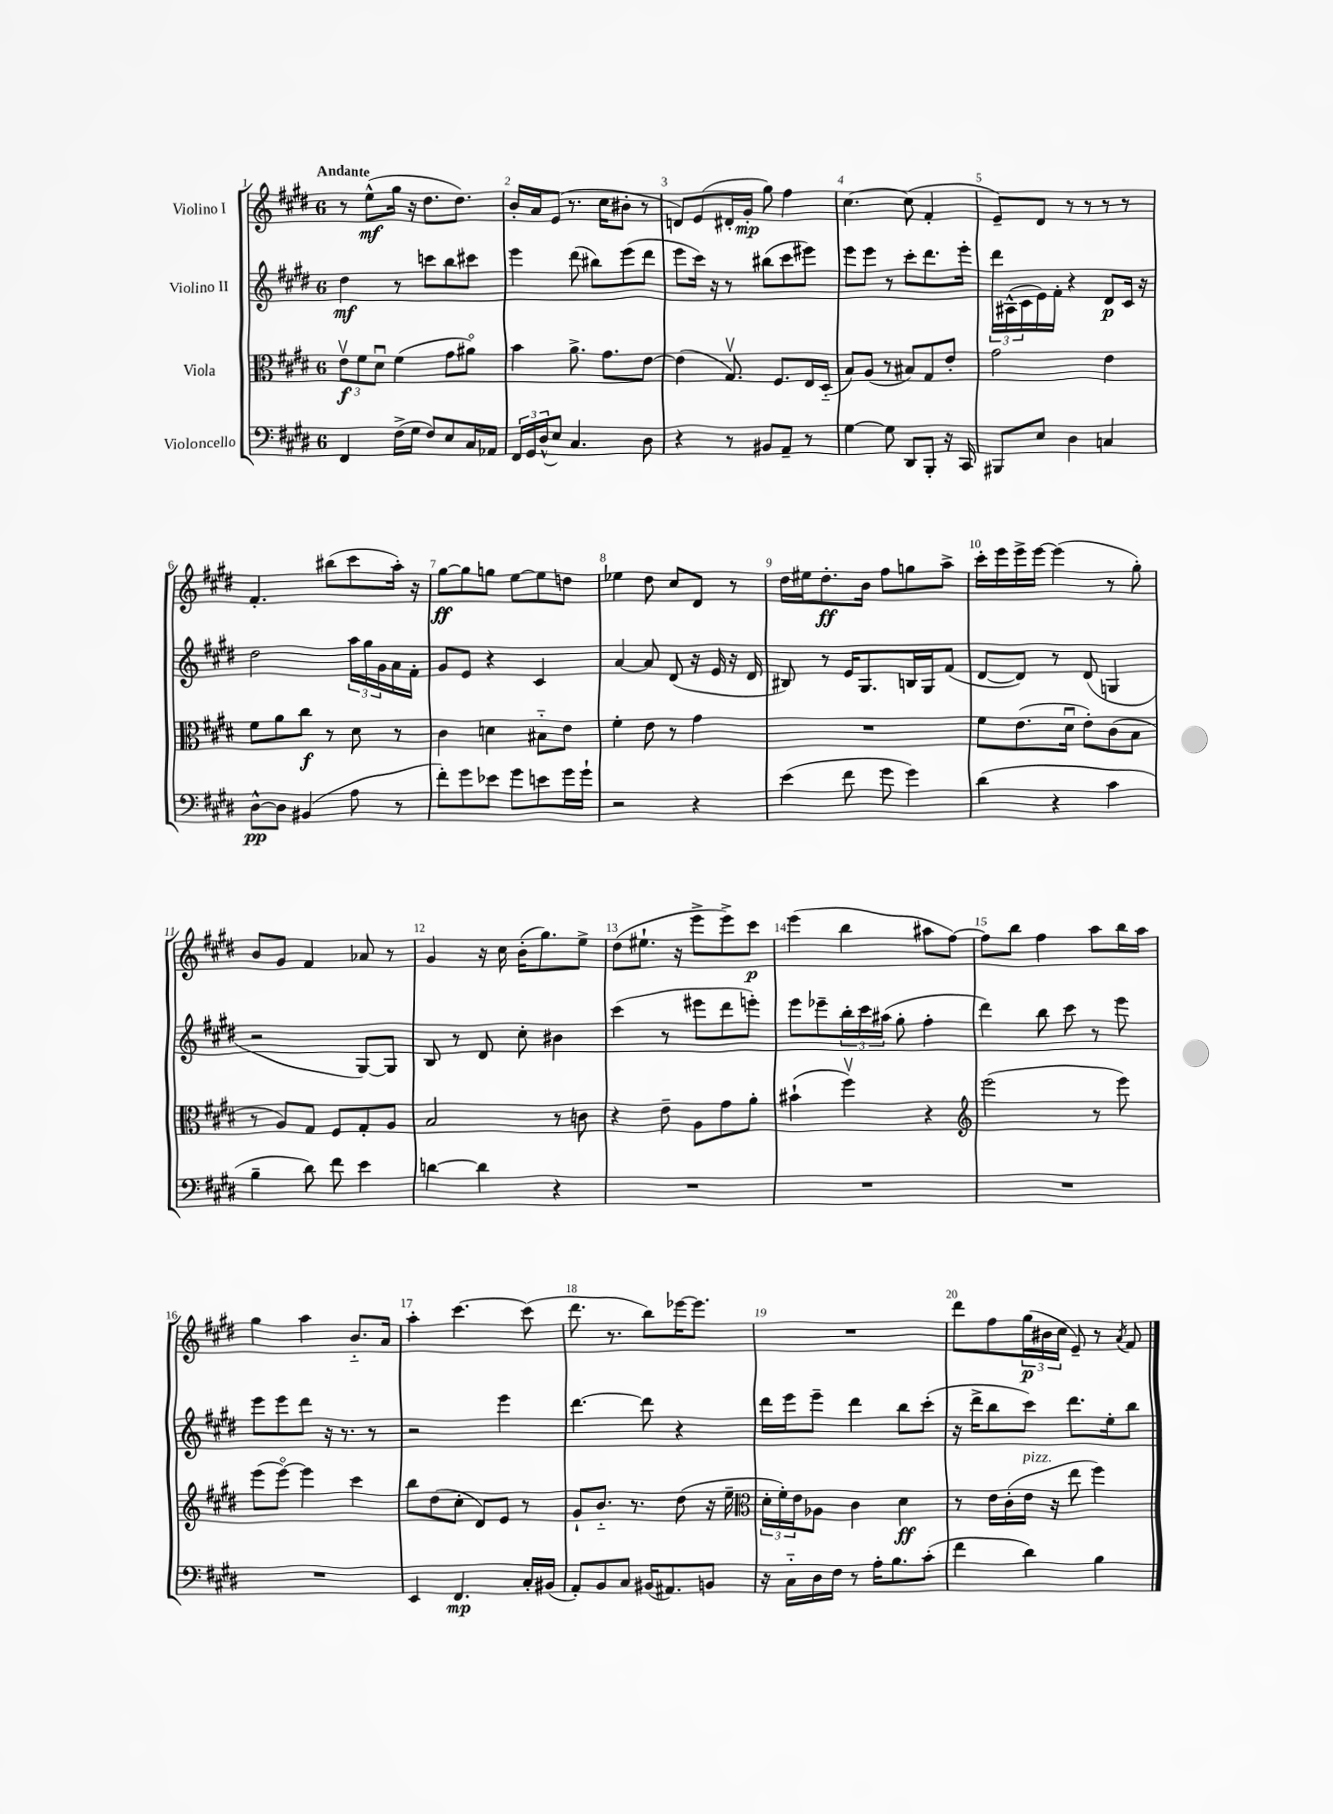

**kern	**kern	**kern	**kern
*staff4	*staff3	*staff2	*staff1
*clefF4	*clefC3	*clefG2	*clefG2
*k[f#c#g#d#]	*k[f#c#g#d#]	*k[f#c#g#d#]	*k[f#c#g#d#]
*M6/8	*M6/8	*M6/8	*M6/8
4FF#	12ev	4dd#	8r
.	12f#	.	.
.	.	.	(8ee^^
.	12d#u	.	.
(16F#^	(4f#	8r	16gg#
16G#	.	.	16r
8F#)	.	8ccc	8.dd#
8E	8g#	8bb	.
.	.	.	8.dd#)
16C#	8a#o)	8ccc#	.
16AA-	.	.	.
=	=	=	=
24FF#	4b	4eee	16b'
24GG#	.	.	.
.	.	.	16a
(24D#^^	.	.	.
8E)	.	.	(8e
4.C#	8.a^	(8ddd#	8.r
.	.	8bb#)	.
.	8.g#	.	16cc#
.	.	(8eee	8b#'
8D#	[8e	8ddd#	8r
=	=	=	=
4r	(4e]	8eee	8d)
.	.	16ccc#)	(8e
.	.	16r	.
8r	8.G#v)	8r	16d#'
.	.	.	16g#'
8BB#	.	(8bb#	8gg#)
.	8.F#	.	.
8AA~	.	8ccc#	4ff#
8r	16E	8eee#)	.
.	(16D#'~	.	.
=	=	=	=
[4G#	8B)	8eee	[4.cc#
.	(8A	8eee	.
8G#]	8r	8r	.
8DD#	8B#)	8ccc#'	(8cc#]
8BBB'	8G#	8.ddd#	4f#'
16r	8e'	.	.
16CC#	.	16eee'	.
=	=	=	=
8BBB#	2g#	24ddd#	8e~)
.	.	(24A#^^	.
.	.	24c#	.
8E	.	16e)	8d#
.	.	16f#'	.
4D#	.	4r	8r
.	.	.	8r
4C	4e	8d#	8r
.	.	16c#	8r
.	.	16r	.
=	=	=	=
[8D#^^	8f#	2dd#	4.f#'
8D#]	8a	.	.
(4BB#	8cc#	.	.
.	8r	.	(8bb#
8A	8d#	24aa	8ccc#
.	.	24gg#	.
.	.	24g#	.
8r	8r	16a	16aa')
.	.	16f#'	16r
=	=	=	=
8f#')	4c#	8g#	[8gg#
8g#	.	8e	8gg#]
8e-	4d	4r	8gg
8g#	.	.	[8ee
8e	8B#'~	4c#	8ee]
16g#	8e	.	8dd
16g#`	.	.	.
=	=	=	=
2r	4f#'	[4a	4ee-
.	8e	8a]	8dd#
.	8r	(8d#	8cc#
4r	4g#	16r	8d#
.	.	16e	.
.	.	16r	8r
.	.	16d#	.
=	=	=	=
(4e	2.r	8B#)	16dd#
.	.	.	16ee#
.	.	8r	8.dd#'
8f#	.	16e	.
.	.	8.G#	16b
8g#	.	.	8ff#
4g#)	.	16B	8gg
.	.	16G#	.
.	.	(8f#	8aa^
=	=	=	=
(4d#	8f#	[8d#	16ccc#'
.	.	.	16eee
.	(8.e	8d#])	16eee^
.	.	.	[16eee
4r	.	8r	(4eee]
.	16d#u	.	.
.	8e')	(8d#	.
4c#	(8c#	4G	8r
.	8B	.	8gg#')
=	=	=	=
4B~	8r	2r	8b
.	8A)	.	8g#
8d#)	8G#	.	4f#
8f#	8F#	.	.
4e	8G#'	[8G#)	8a-
.	8A	8G#]	8r
=	=	=	=
[4d	2B	8B	4g#
.	.	8r	.
4d]	.	8d#	16r
.	.	.	16cc#
.	.	8cc#'	(16b'
.	.	.	8.gg#)
4r	8r	4b#	.
.	8c	.	8ee^
=	=	=	=
2.r	4r	(4ccc#	(8dd#
.	.	.	8.ee#`
.	8e~	8r	.
.	.	.	16r
.	8A	8eee#	8eee^
.	8g#	8ddd#	8eee^)
.	8a'	8eee')	8ccc#
=	=	=	=
2.r	(4b#`	8eee	(4eee
.	.	8eee-~	.
.	4ff#v)	24bb'	4bb
.	.	24ccc#	.
.	.	(24aa#	.
.	.	8gg#'	.
.	4r	4ff#'	8aa#
.	.	.	[8ff#)
=	=	=	=
*	*clefG2	*	*
2.r	(2eee	4ddd#)	8ff#]
.	.	.	8bb
.	.	8bb	4ff#
.	.	8ccc#	.
.	8r	8r	8aa
.	8eee)	8eee	16bb
.	.	.	16aa
=	=	=	=
2.r	(8eee	8eee	4gg#
.	[8eeeo)	8eee	.
.	4eee]	8ddd#	4aa
.	.	16r	.
.	.	8.r	.
.	4ccc#	.	8.b'~
.	.	8r	.
.	.	.	16a
=	=	=	=
4EE	8bb	2r	4aa'
.	(8dd#	.	.
4.FF#	8cc#'	.	[4.ccc#
.	8d#)	.	.
.	8e	4eee	.
16C#'	8r	.	(8ccc#]
(16BB#	.	.	.
=	=	=	=
8AA')	8g#`	[4.ddd#	8.ddd#
8BB	8.b'~	.	.
.	.	.	8.r
8C#	.	.	.
.	8.r	.	.
(16BB#	.	8ddd#]	8bb)
8.AA#)	.	.	.
.	(8dd#	4r	[16eee-
.	.	.	8.eee-]
8BB	16r	.	.
.	16ee~	.	.
=	=	=	=
*	*clefC3	*	*
16r	24d#'	16ddd#	2.r
.	24f#')	.	.
16C#'~	.	16eee	.
.	24e	.	.
16D#	8A-	8eee~	.
16F#	.	.	.
8r	4c#	4ddd#	.
16A'	.	.	.
8.B	.	.	.
.	4d#	8bb	.
(8c#'	.	(8ccc#'	.
=	=	=	=
4f#	8r	16r	8ddd#
.	.	16ddd#^	.
.	16e	8bb	8ff#
.	(16c#'	.	.
4d#)	16e	8ccc#)	(24gg#
.	.	.	24b#
.	16r	.	.
.	.	.	24cc#
.	8ee	8.ddd#	8e~)
4B	4ff#)	.	8r
.	.	16ee'	.
.	.	.	8qa
.	.	8bb	8f#
==	==	==	==
*-	*-	*-	*-
